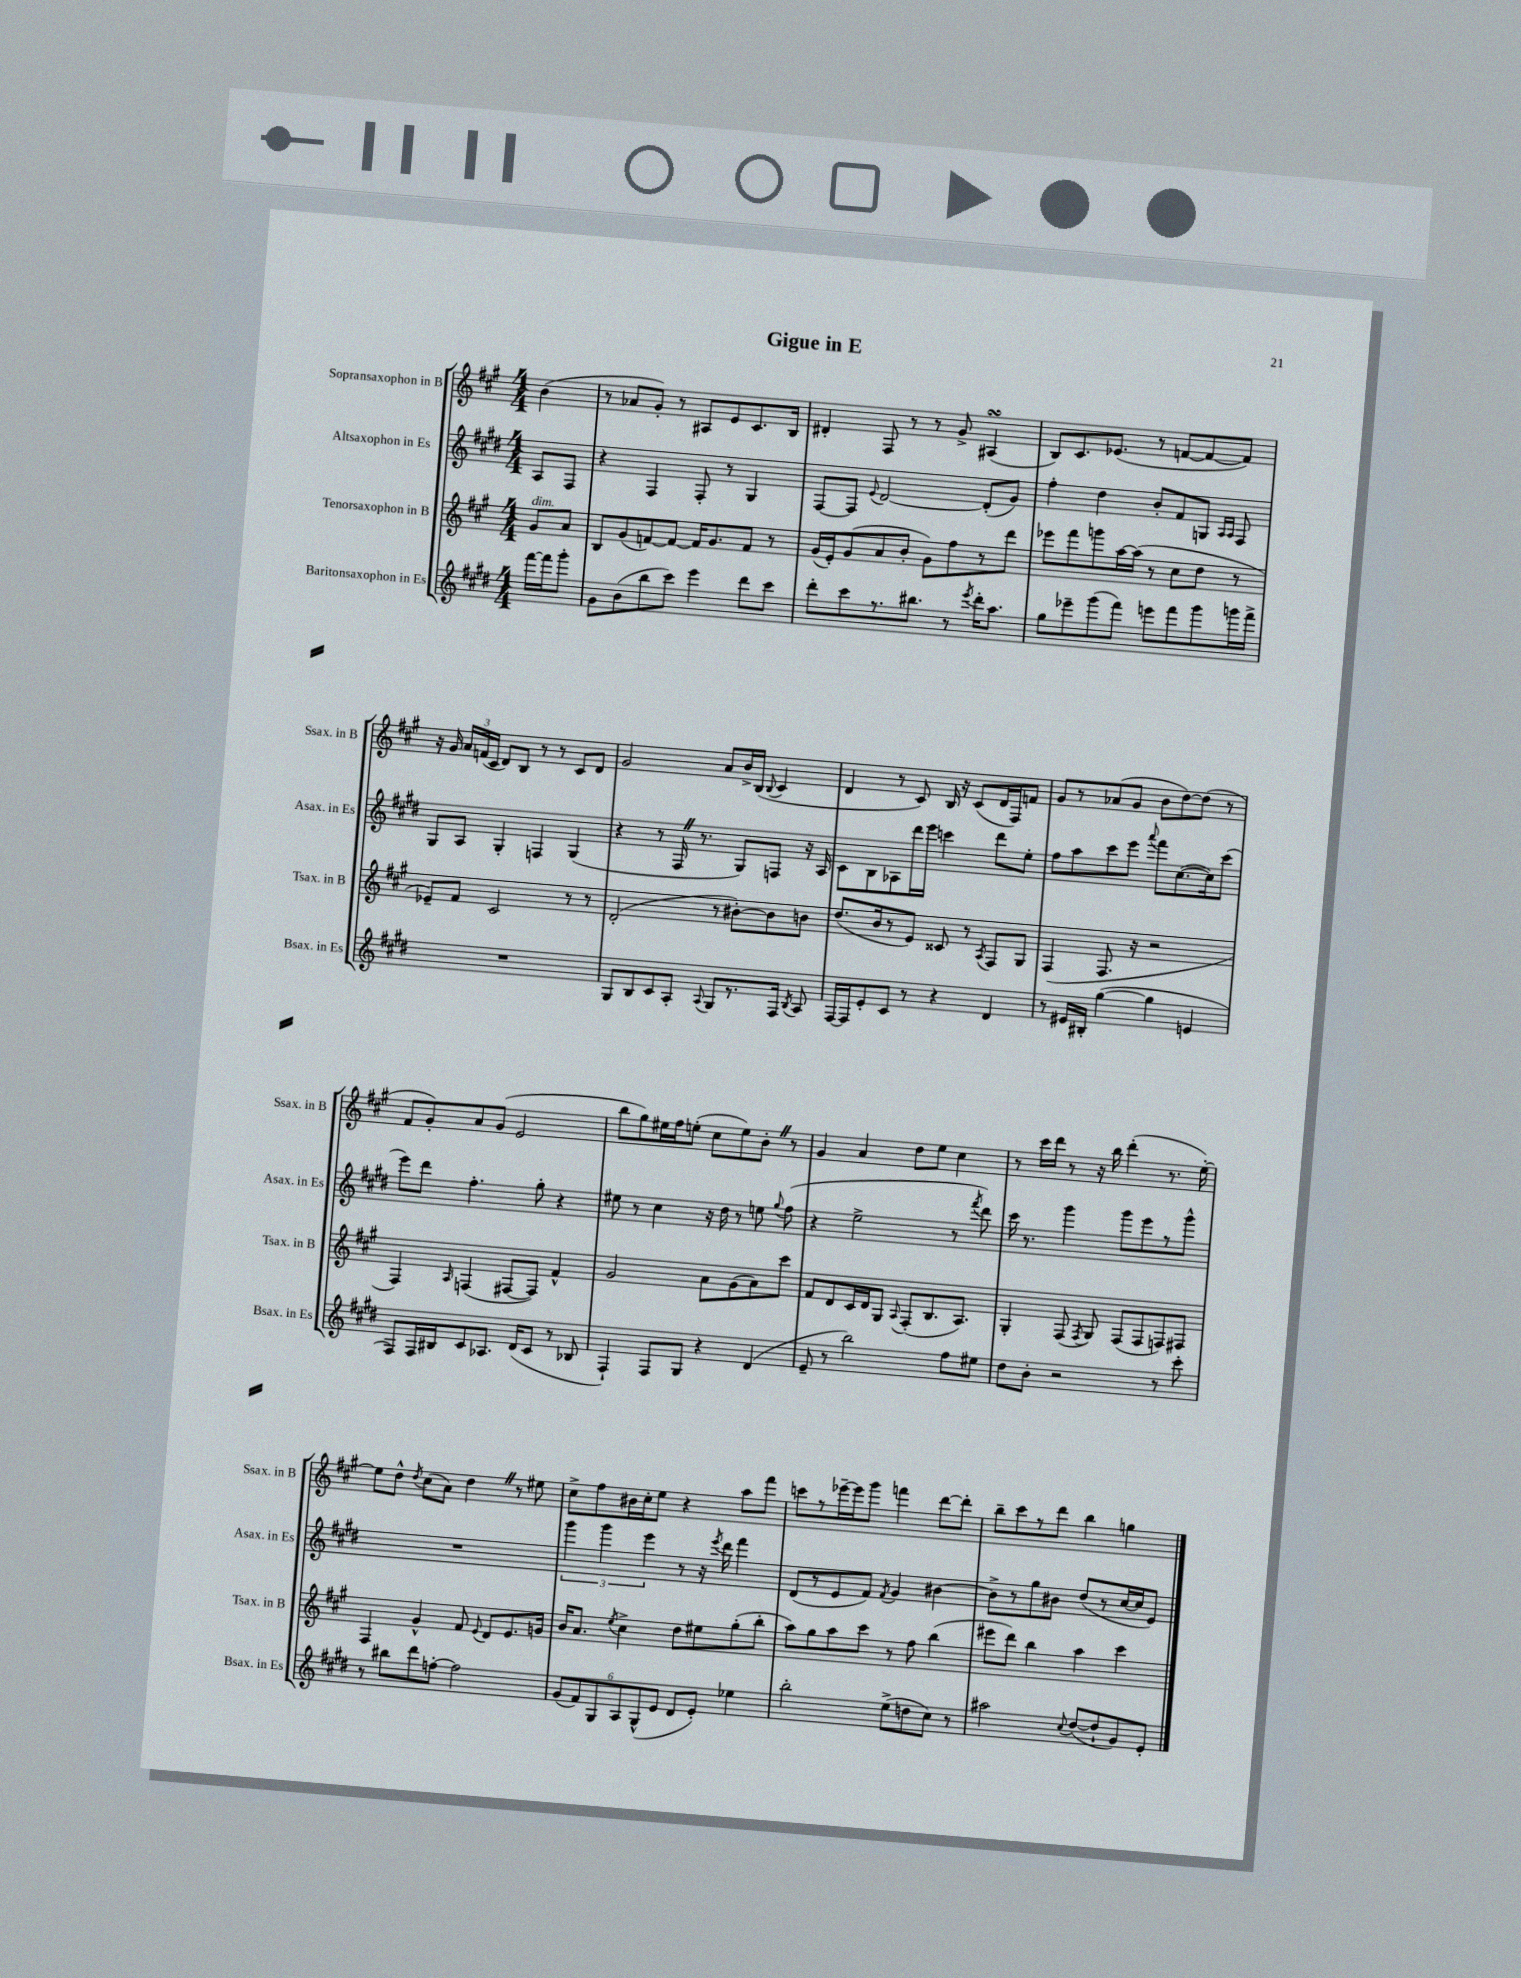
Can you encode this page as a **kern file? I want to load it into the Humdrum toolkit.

**kern	**kern	**kern	**kern
*staff4	*staff3	*staff2	*staff1
*clefG2	*clefG2	*clefG2	*clefG2
*k[f#c#g#d#]	*k[f#c#g#]	*k[f#c#g#d#]	*k[f#c#g#]
*M4/4	*M4/4	*M4/4	*M4/4
[16fff#\LL	8g#/L	8A/L	(4b\
16fff#\]J	.	.	.
8ggg#'\J	8a/J	8F#/J	.
=	=	=	=
8g#\L	8B/L	4r	8r
(8b\	(8g#/	.	8a-/L
8bb\	[8f/)	4F#/	8g#'/J)
8ccc#\J)	8f/_J	.	8r
4eee\	16f/]LK	8F#'/	8A#/L
.	8.g#/	.	.
.	.	8r	8e/
8ddd#\L	8f/J	4G#/	8.c#/
8ccc#\J	8r	.	.
.	.	.	16B/Jk
=	=	=	=
8ddd#'\L	(16g#/LL	[8F#/L	4d#'/
.	16e'/J)	.	.
8ccc#\	(8g#/	8F#/]J	.
.	.	8qqe/	.
8.r	8a/	[2d#/	8F#/
.	8b'/J	.	8r
8.bb#\J	.	.	.
.	8g#\L)	.	8r
8r	8ff#\	.	8g#^/
8qeee/	.	.	.
16ddd#'\LK	8r	(8d#'/]L	(4A#/
8.aa\J	.	.	.
.	8ddd\J	8g#/J)	.
=	=	=	=
8gg#\L	8eee-\L	4ff#'\	8B/L)
8eee-~\	8fff#\	.	8.c#/
(8ggg#\	8ggg\	4dd#\	.
.	.	.	(8.e-/J
8fff#\J)	[16aa\L	.	.
.	(16aa\]JJ	.	.
8eee\L	8r	8b'/L	8r
8fff#\	8cc#\L	8f#/	[8f/L
8ggg#\	8dd\J	8G/J	8f/_
.	.	16qqA/LL	.
.	.	16qqA/JJ	.
16ggg\L	8r	8F#/	8f/]J)
16fff#^\JJ	.	.	.
=	=	=	=
1r	8e-~/L)	8G#/L	16r
.	.	.	16g#/
.	8f#/J	8A/J	24a/LL
.	.	.	(24f/
.	.	.	24c#/JJ
.	2c#/	4G#'/	8d/L)
.	.	.	8B/J
.	.	4F/	8r
.	.	.	8r
.	8r	(4G#/	8c#/L
.	8r	.	8d/J
=	=	=	=
8G#/L	(2d'/	4r	2g#/
8B/	.	.	.
8c#/	.	8r	.
8A'/J	.	16F#/	.
.	.	8.r	.
8qqA/	.	.	.
8G#/L	8r	.	8a/L
8.r	[8b#'\L)	8G#/L)	16b^/L
.	.	.	(16B/JJ
.	.	.	8qqB/
.	8b#\]	8F/J	4c#/
16F#/Jk	.	.	.
8qB/	.	.	.
8A/	8b\J	16r	.
.	.	16A/	.
=	=	=	=
[16F#/LL	(8.dd/L	8c#\L	4d/
16F#/]J	.	.	.
8e'/	.	8B\	.
.	16b/k	.	.
8c#/J	8r	8A-\	8r
8r	8e/J)	16ddd#\L	8c#/)
.	.	16eee\JJ	.
4r	8c##/	4ccc\	16B/
.	.	.	16r
.	8r	.	(8c#/L
.	8qA/	.	.
4d#/	8F#/L	8ddd#\L	16d/L
.	.	.	16F#/J)
.	8G#/J	8ee'\J	8f/J
=	=	=	=
8r	(4F#/	8ff#\L	8g#/L
16e#/LL	.	8aa\	8r
16B#'/JJ	.	.	.
([4gg#\	8.F#/	8ccc#\	(8a-/
.	.	8eee\J	8g#/J
.	16r	.	.
.	.	8qqaaa/	.
4gg#\]	2r	8fff#\L	8b\L
.	.	([8.cc#\	[8dd\)
4e/	.	.	(8dd\]J
.	.	16cc#\]k)	.
.	.	(8ccc#\J	8r
=	=	=	=
8F#/L)	4F#/)	8eee\L)	8f#/L
16F#/L	.	8ddd#\J	8g#'/)
16B#/J	.	.	.
.	16qqA/	.	.
8c#/	(4F/	4.ff#'\	8a/
8.A-/J	.	.	(8g#/J
.	[8F#/L	.	2e/
(16d#/LK	.	.	.
8c#/J	8F#/]J)	8gg#'\	.
8r	4f#^^/	4r	.
8B-/	.	.	.
=	=	=	=
4F#`/)	2g#/	8ee#\	8bb\L
.	.	8r	8gg#\)
8F#/L	.	4cc#\	16ee#\L
.	.	.	16ff#\J
8G#/J	.	.	(8ee'\J
4r	8a\L	16r	8cc#\L
.	.	16dd#\	.
.	(8g#\	8r	8ee\)
(4d#/	8a\)	8ee\	8b'\J
.	.	8qqgg#/	.
.	8ccc#\J	(8ff#\	8r
=	=	=	=
8e~/	8f#/L	4r	4g#/
8r	8d/	.	.
2bb\)	16c#/L	2ee^\	4a/
.	16d/J	.	.
.	8G#/J	.	.
.	8qqA/	.	.
.	(8F#'/L	.	8dd\L
.	8.B/	.	8ee\J
8ff#\L	.	8r	4cc#\
.	8.A/J)	.	.
.	.	8qfff#/	.
8ee#\J	.	8ddd#\)	.
=	=	=	=
8dd#\L	4G#'/	16ccc#\	8r
.	.	8.r	.
8b'\J	.	.	16ccc#\LL
.	.	.	16ddd\JJ
2r	(8F#/	4ggg#\	8r
.	8qF#/	.	.
.	8G#/)	.	16r
.	.	.	16bb\
.	(8F#/L	8ggg#\L	(4ddd'\
.	8F#/	8eee\	.
8r	8F/)	8r	8.r
8ccc#'\	8F#/J	8ggg#^^\J	.
.	.	.	[16ee'\)
=	=	=	=
8r	4F#/	1r	8ee\]L
8bb#\L	.	.	8dd^^\J
.	.	.	8qdd/
8ddd#\	4g#^^/	.	(8cc#\L
[8ff'\J	.	.	8a\J)
2ff\]	8f#/	.	4dd\
.	8qqe/	.	.
.	8d/L	.	.
.	8.e/	.	8r
.	.	.	8ee#\
.	16g/Jk	.	.
=	=	=	=
(12g#/L	16b/LK	6ggg#\	8cc#^\L
.	8.a/J	.	.
12f#/)	.	.	.
.	.	.	8ff#\
12G#/	.	6ggg#\	.
.	8qee/	.	.
12A/	4cc#^\	.	16b#\L
.	.	.	16cc#'\J
(12G#^^/	.	6eee\	.
.	.	.	8ee\J
12e/J	.	.	.
8d#/L	8dd\L	8r	4r
8e'/J)	8ee#\	16r	.
.	.	8qeee/	.
.	.	16ddd#\	.
4ee-\	(8gg#'\	4fff#\	8aa\L
.	8bb'\J	.	8fff#\J
=	=	=	=
2bb'\	8aa\L)	(8d#/L	8ccc\L
.	8gg#\	8r	8r
.	8aa\	8e/	[16eee-~\L
.	.	.	16eee-\]J
.	8ccc#\J	8f#/J)	8ggg#\J
.	.	8qf#/	.
(8ee^\L	8r	4g#/	4fff\
8dd\	8ff#\	.	.
8cc#\J)	(4bb\	[4b#\	[8ddd\L
8r	.	.	8ddd'\]J
=	=	=	=
2aa#\	8eee#\L	8b#^\]L	8bb~\L
.	8ddd\J)	8r	8ccc#\
.	4bb\	8gg#\	8r
.	.	8b#\J	8ddd\J
8qqcc#/	.	.	.
([8dd#/L	4aa\	(8dd#/L	4bb\
8dd#`/]	.	8r	.
8g#/)	4ccc#\	[16cc#/L	4gg\
.	.	16cc#/]J	.
8e'/J	.	8e/J)	.
==	==	==	==
*-	*-	*-	*-
